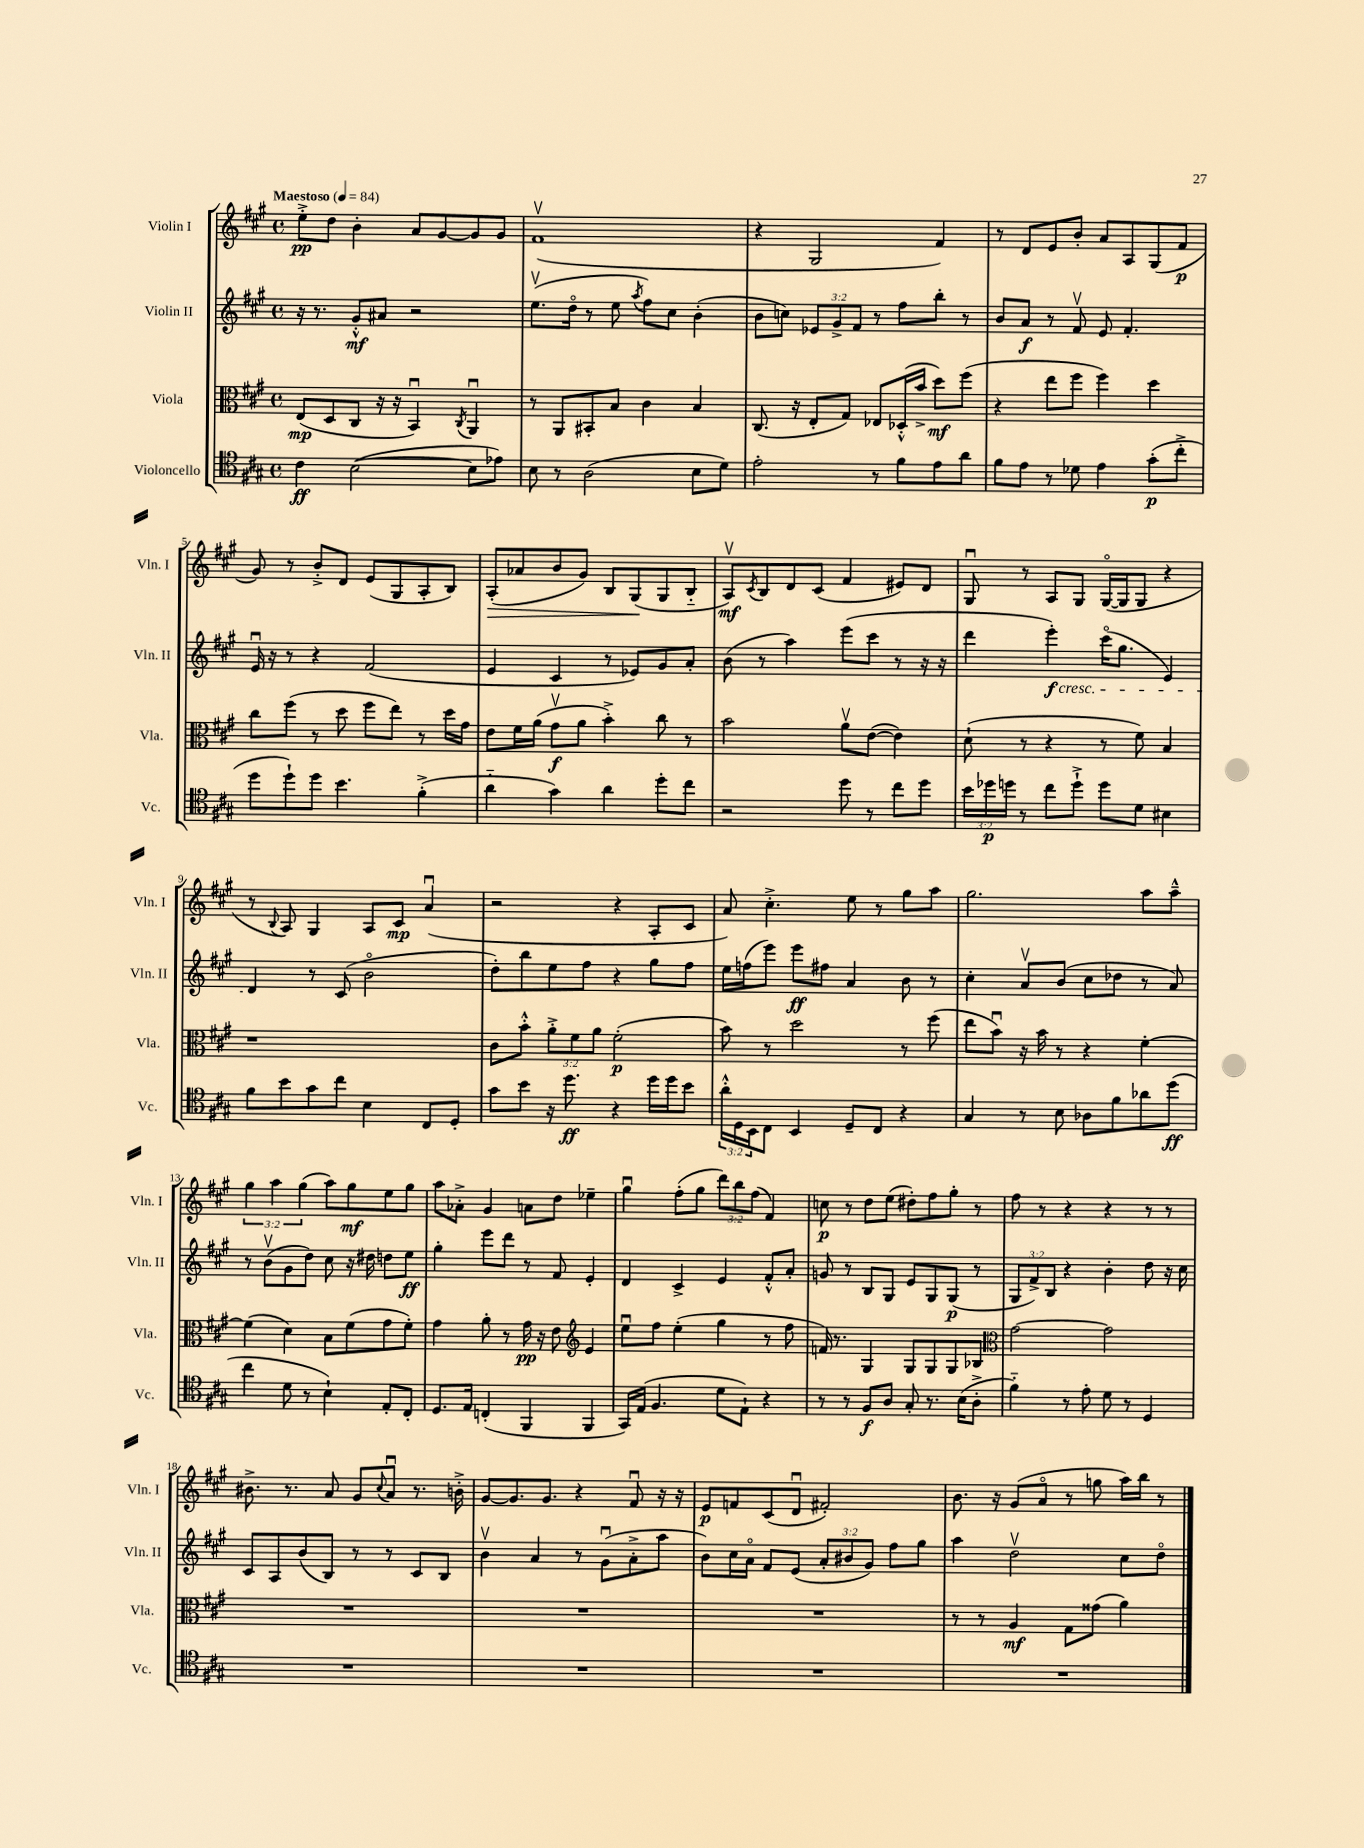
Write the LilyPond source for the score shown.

<<
\new StaffGroup <<
\new Staff = "s0" \with { instrumentName = "Violin I" shortInstrumentName = "Vln. I" } {
    \clef treble \key a \major \defaultTimeSignature \time 4/4 \override Staff.TupletNumber.text = #tuplet-number::calc-fraction-text \tempo "Maestoso" 4 = 84
    e''8-.->\pp d''8 b'4-. a'8 gis'8~ gis'8 gis'8 |
    fis'1\upbow( |
    r4 gis2 fis'4) |
    r8 d'8 e'8 b'8-. a'8 a8 gis8( fis'8\p |
    gis'8) r8 b'8-.-> d'8 e'8( gis8 a8-. b8) |
    a8-.\>( aes'8 b'8 gis'8) b8 gis8\!( gis8 b8-_ |
    a8\upbow\mf) \acciaccatura { cis'8 } b8 d'8 cis'8( fis'4 eis'8) d'8 |
    gis8\downbow r8 a8 gis8 gis16~\flageolet( gis16 gis8 r4 |
    r8 \appoggiatura { b8 } a8) gis4 a8 cis'8\mp a'4\downbow( |
    r2 r4 a8-. cis'8 |
    a'8) cis''4.-.-> e''8 r8 gis''8 a''8 |
    gis''2. a''8 a''8---^ |
    \tuplet 3/2 { gis''4 a''4 gis''4( } a''8) gis''8\mf e''8 gis''8 |
    a''8 aes'8-.-> gis'4 a'8 d''8 ees''4-- |
    gis''4\downbow fis''8-.( gis''8 \tuplet 3/2 { d'''8) b''8 fis''8( } fis'4) |
    c''8\p r8 d''8 e''8( dis''8-.) fis''8 gis''8-. r8 |
    fis''8 r8 r4 r4 r8 r8 |
    bis'8.-> r8. a'8 gis'8 \appoggiatura { cis''8 } a'8\downbow r8. b'16-.-> |
    gis'8~ gis'8. gis'8. r4 fis'8\downbow r16 r16 |
    e'8\p f'8 cis'8( d'8\downbow fis'2-.) |
    b'8. r16 gis'8( a'8\flageolet r8 g''8 a''16) b''16 r8 \bar "|." |
}
\new Staff = "s1" \with { instrumentName = "Violin II" shortInstrumentName = "Vln. II" } {
    \clef treble \key a \major \defaultTimeSignature \time 4/4 \override Staff.TupletNumber.text = #tuplet-number::calc-fraction-text
    r16 r8. gis'8-.-^\mf ais'8 r2 |
    e''8.\upbow( d''16\flageolet r8 e''8 \acciaccatura { a''8 } fis''8) cis''8 b'4-.( |
    b'8 c''8) \tuplet 3/2 { ees'8 gis'8-> fis'8 } r8 fis''8 b''8-. r8 |
    b'8 a'8\f r8 fis'8\upbow e'8 fis'4.-. |
    e'16\downbow r16 r8 r4 fis'2( |
    e'4 cis'4 r8 ees'8) gis'8 a'8-. |
    b'8( r8 a''4) e'''8( cis'''8 r8 r16 r16 |
    d'''4 e'''4-.\f\cresc) cis'''16\flageolet( gis''8. e'4) |
    d'4\! r8 cis'8( b'2\flageolet |
    d''8-.) b''8 e''8 fis''8 r4 gis''8 fis''8 |
    e''16 f''16( e'''8) e'''8\ff fis''8 a'4 b'8 r8 |
    cis''4-. a'8\upbow b'8( cis''8 des''8 r8 a'8) |
    r8 b'8\upbow( gis'8 d''8) cis''8 r16 dis''16 d''8 e''8\ff |
    gis''4-. e'''8 d'''8 r8 fis'8 e'4-. |
    d'4 cis'4-> e'4 fis'8-.-^ a'8-. |
    g'8 r8 b8 gis8 e'8 gis8 gis8\p( r8 |
    \tuplet 3/2 { gis8 fis'8->) b8 } r4 b'4-. d''8 r16 cis''16 |
    cis'8 a8 b'8( b8) r8 r8 cis'8 b8 |
    b'4\upbow a'4 r8 gis'8\downbow( a'8-.-> a''8 |
    b'8) cis''16 a'16\flageolet fis'8 e'8( \tuplet 3/2 { a'8-. bis'8 gis'8) } fis''8 gis''8 |
    a''4 d''2\upbow cis''8 d''8\flageolet \bar "|." |
}
\new Staff = "s2" \with { instrumentName = "Viola" shortInstrumentName = "Vla." } {
    \clef alto \key a \major \defaultTimeSignature \time 4/4 \override Staff.TupletNumber.text = #tuplet-number::calc-fraction-text
    e8\mp( d8 cis8 r16 r16 b,4\downbow) \acciaccatura { cis8 } a,4\downbow |
    r8 a,8 bis,8-. b8 cis'4 b4 |
    cis8.( r16 e8-. gis8) ees8 des16-.-^( b'16-> d''8\mf) fis''8( |
    r4 e''8 fis''8 fis''4) d''4 |
    cis''8 fis''8( r8 d''8 fis''8 e''8) r8 d''16 gis'16 |
    e'8 fis'16 a'16( gis'8\upbow\f a'8 b'4-.->) cis''8 r8 |
    b'2 a'8\upbow e'8~( e'4) |
    d'8-!( r8 r4 r8 fis'8) b4 |
    r1 |
    cis'8 b'8-.-^ \tuplet 3/2 { a'8-.-> fis'8 a'8 } fis'2-.\p( |
    b'8) r8 d''2 r8 fis''8( |
    e''8 b'8\downbow) r16 b'16 r8 r4 fis'4~-. |
    fis'4( d'4) b8 fis'8( gis'8 fis'8-.) |
    gis'4 a'8-. r8 gis'16\pp r16 e'8 \clef treble e'4 |
    e''8\downbow fis''8 e''4-.( gis''4 r8 fis''8 |
    f'16) r8. gis4 gis8 gis8 gis8 bes8 |
    \clef alto gis'2~ gis'2 |
    R1 |
    R1 |
    R1 |
    r8 r8 a4\mf gis8 gisis'8( a'4) \bar "|." |
}
\new Staff = "s3" \with { instrumentName = "Violoncello" shortInstrumentName = "Vc." } {
    \clef tenor \key a \major \defaultTimeSignature \time 4/4 \override Staff.TupletNumber.text = #tuplet-number::calc-fraction-text
    cis'4\ff b2~( b8 ees'8) |
    b8 r8 a2( b8 d'8) |
    e'2-. r8 fis'8 e'8 a'8 |
    fis'8 e'8 r8 des'8 e'4 gis'8-.\p( cis''8-.-> |
    d''8 d''8-!) d''8 b'4. fis'4-.->( |
    a'4-_ gis'4) a'4 d''8-. cis''8 |
    r2 d''8 r8 cis''8 d''8 |
    \tuplet 3/2 { b'16 des''16\p d''16 } r8 cis''8 d''8-!-> d''8 d'8 bis4 |
    fis'8 b'8 gis'8 cis''8 b4 cis8 d8-. |
    gis'8 b'8 r16 d''8.\ff r4 d''16 d''16 b'8 |
    \tuplet 3/2 { a'16-.-^ d16 b,16 } cis8 b,4 d8-- cis8 r4 |
    gis4 r8 b8 aes8 fis'8 aes'8 d''8\ff( |
    cis''4 d'8 r8 b4-!) e8-. cis8-. |
    d8. e16 c4-.( fis,4 fis,4 |
    gis,16) e16( fis4. d'8 e8-!) r4 |
    r8 r8 fis8\f a8 gis8-. r8. b16( a8-.-> |
    fis'4-_) r8 e'8-. d'8 r8 d4 |
    R1 |
    R1 |
    R1 |
    R1 \bar "|." |
}
>>
>>
